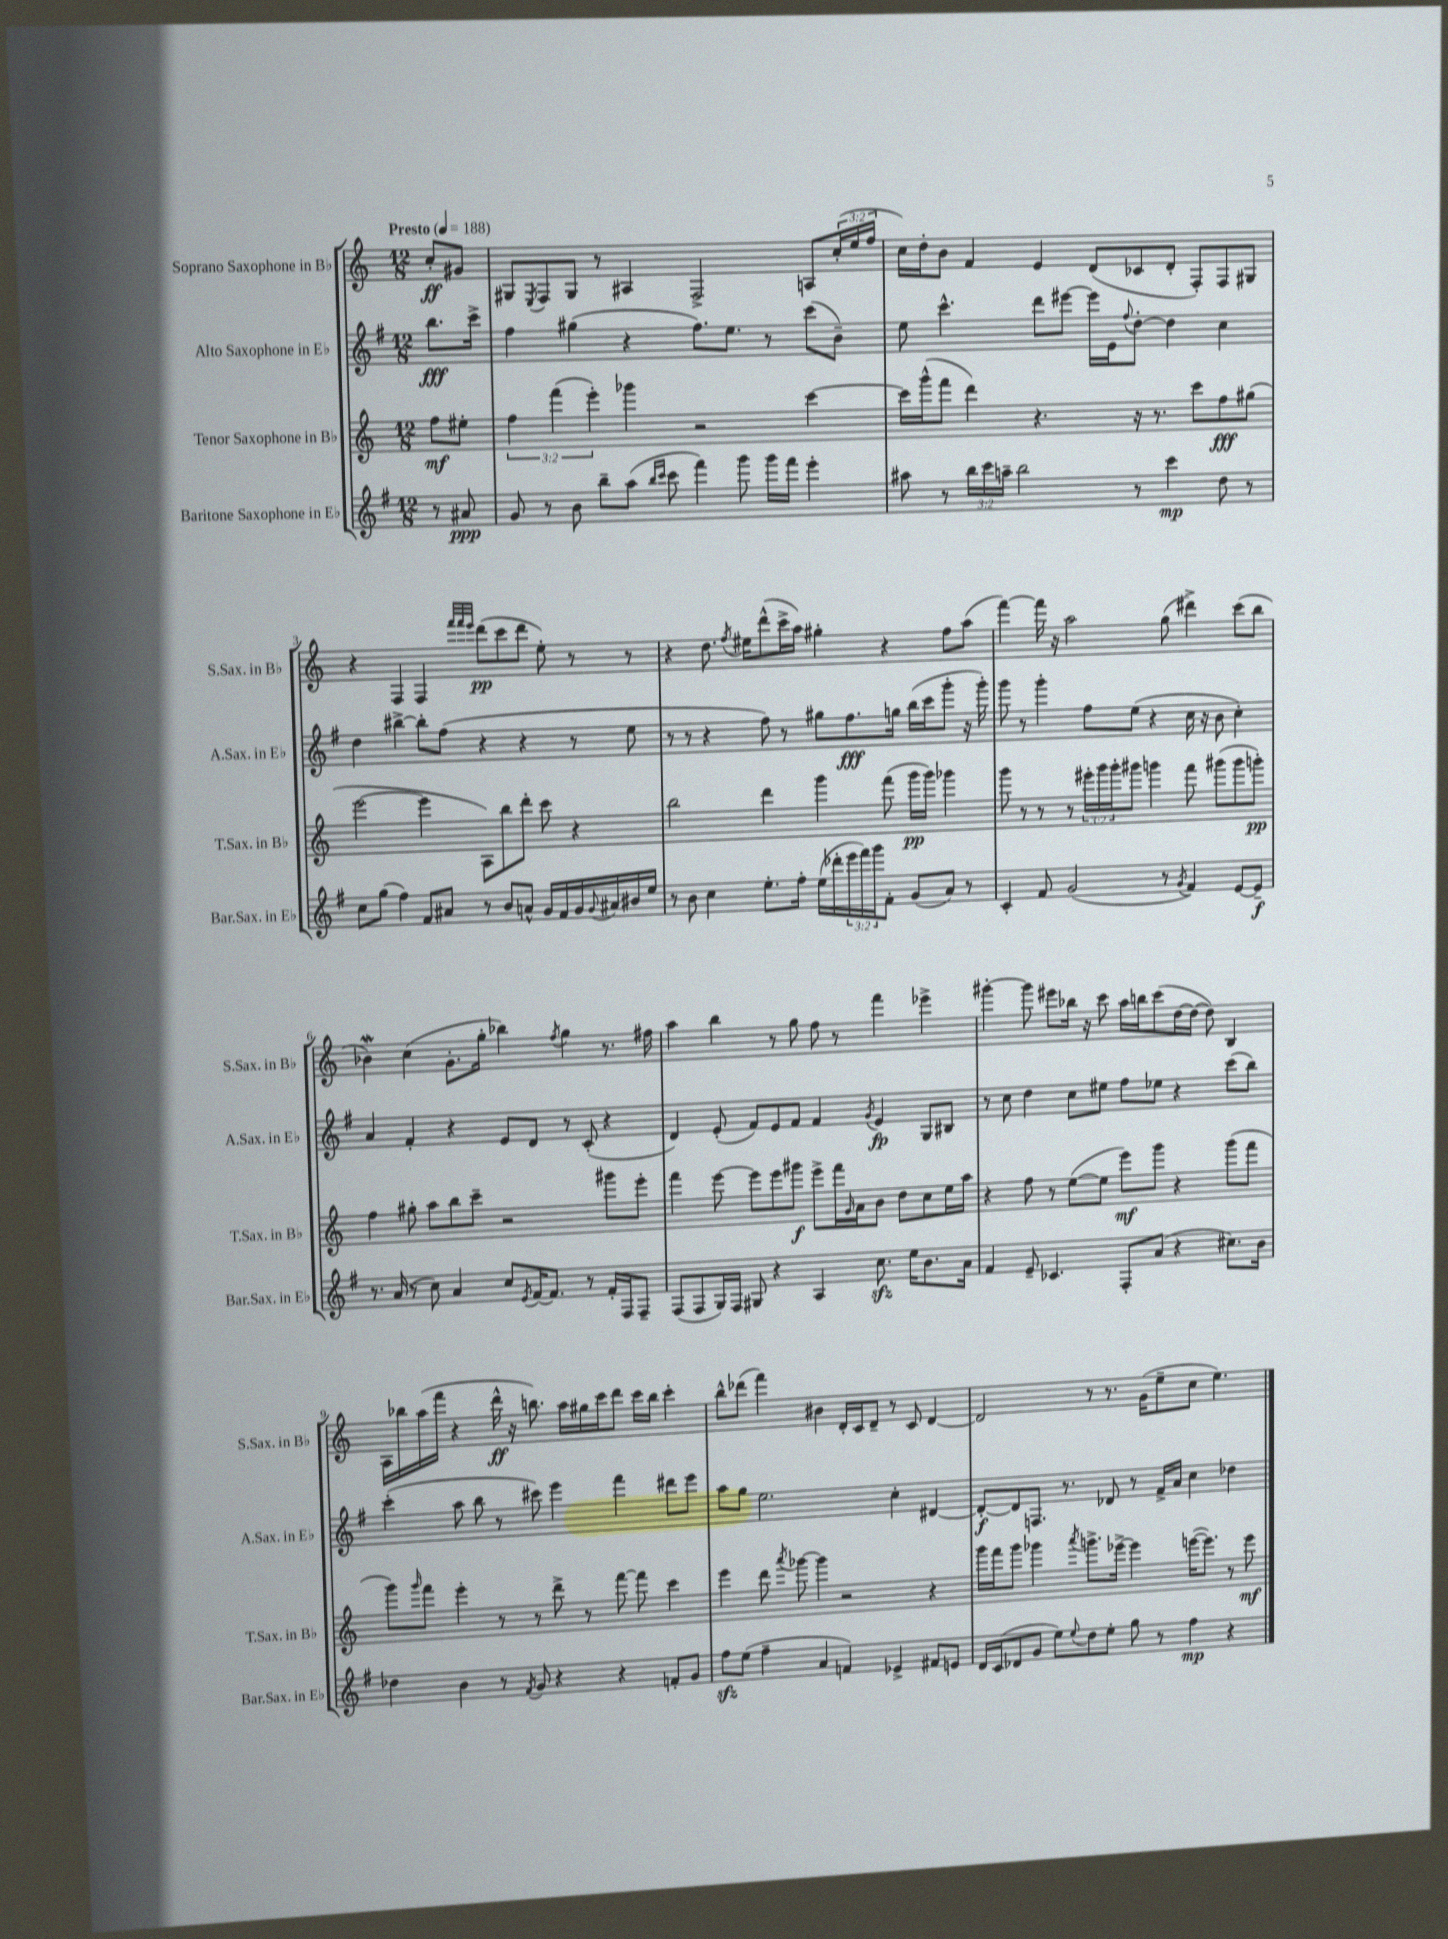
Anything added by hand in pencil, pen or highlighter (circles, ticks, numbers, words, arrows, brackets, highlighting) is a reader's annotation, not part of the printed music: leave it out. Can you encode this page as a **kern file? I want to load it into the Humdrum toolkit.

**kern	**dynam	**kern	**dynam	**kern	**dynam	**kern	**dynam
*part4	*part4	*part3	*part3	*part2	*part2	*part1	*part1
*staff4	*staff4	*staff3	*staff3	*staff2	*staff2	*staff1	*staff1
*I"Baritone Saxophone in E♭	*	*I"Tenor Saxophone in B♭	*	*I"Alto Saxophone in E♭	*	*I"Soprano Saxophone in B♭	*
*I'Bar.Sax. in E♭	*	*I'T.Sax. in B♭	*	*I'A.Sax. in E♭	*	*I'S.Sax. in B♭	*
*clefG2	*	*clefG2	*	*clefG2	*	*clefG2	*
*k[f#]	*	*k[]	*	*k[f#]	*	*k[]	*
*M12/8	*	*M12/8	*	*M12/8	*	*M12/8	*
*MM188	*	*MM188	*	*MM188	*	*MM188	*
=	=	=	=	=	=	=	=
!	!	!	!	!	!	!LO:TX:a:B:t=Presto	!
8r	.	8ff\L	mf	8.bb\L	fff	8cc'/L	ff
8a#X/	ppp	8ee#X'\J	.	.	.	8g#X/J	.
.	.	.	.	16ccc^\Jk	.	.	.
=1	=1	=1	=1	=1	=1	=1	=1
8g/	.	6ff\	.	4ff#\	.	8G#X/L	.
.	.	.	.	.	.	8qE/	.
8r	.	.	.	.	.	8F/	.
.	.	(6fff\	.	.	.	.	.
8b\	.	.	.	(4gg#X\	.	8G#/J	.
.	.	6eee'\)	.	.	.	.	.
8bb~\L	.	.	.	.	.	8r	.
(8aa\J	.	4ggg-X\	.	4r	.	4A#X/	.
16qqbb/LL	.	.	.	.	.	.	.
16qqccc/JJ	.	.	.	.	.	.	.
8ccc\	.	.	.	.	.	.	.
4fff#\)	.	2r	.	8.ff#\L)	.	2F^/	.
.	.	.	.	8.ee\J	.	.	.
8ggg\	.	.	.	.	.	.	.
16ggg\LL	.	.	.	8r	.	.	.
16fff#\JJ	.	.	.	.	.	.	.
4eee'\	.	[4ccc\	.	(8ccc\L	.	8An/L	.
.	.	.	.	8b~\J)	.	(24cc'/L	.
.	.	.	.	.	.	24ee/	.
.	.	.	.	.	.	24ff/JJ	.
=2	=2	=2	=2	=2	=2	=2	=2
8aa#X\	.	16ccc\LL]	.	8ee\	.	16cc\LL)	.
.	.	(16ggg^^\J	.	.	.	16dd'\J	.
8r	.	8fff\J	.	4.ccc^^\	.	8b\J	.
24bb\LL	.	4ddd\)	.	.	.	4f/	.
24ccc\	.	.	.	.	.	.	.
24aan~\JJ	.	.	.	.	.	.	.
2bb\	.	.	.	.	.	.	.
.	.	4.r	.	8ddd\L	.	4e/	.
.	.	.	.	[8eee#X\J	.	.	.
.	.	.	.	16eee#\LL]	.	(8d/L	.
.	.	.	.	16e\J	.	.	.
.	.	.	.	8qqff#/	.	.	.
8r	.	16r	.	[8dd'\J	.	8c-X/	.
.	.	8.r	.	.	.	.	.
4ccc\	mp	.	.	4dd\]	.	8d'/J	.
.	.	8ccc\L	.	.	.	8F'/L)	.
8dd\	.	8ff\	fff	4cc\	.	8F/	.
8r	.	(8gg#X\J	.	.	.	8G#X/J	.
!!LO:LB:g=z
=3	=3	=3	=3	=3	=3	=3	=3
8cc\L	.	[2eee\	.	4dd\	.	4r	.
(8gg\J	.	.	.	.	.	.	.
4ff#\)	.	.	.	[4bb#X^\	.	4F/	.
8f#/L	.	4eee\]	.	8bb#'\L]	.	4F/	.
8a#X/J	.	.	.	(8ff#\J	.	.	.
.	.	.	.	.	.	32qqfff/LLL	.
.	.	.	.	.	.	32qqfff/	.
.	.	.	.	.	.	32qqeee/JJJ	.
8r	.	8A\L)	.	4r	.	(8ddd\L	pp
8b/L	.	8bb\	.	.	.	8ccc\	.
8an^^/J	.	8ddd'\J	.	4r	.	8ddd\J	.
16g/LL	.	8ccc\	.	.	.	8ee'\)	.
16f#/	.	.	.	.	.	.	.
16g/	.	4r	.	8r	.	8r	.
8qqg/	.	.	.	.	.	.	.
16a#X/	.	.	.	.	.	.	.
16b#X/	.	.	.	8ee\	.	8r	.
16ee/JJ	.	.	.	.	.	.	.
=4	=4	=4	=4	=4	=4	=4	=4
8r	.	2bb\	.	8r	.	4r	.
8b\	.	.	.	8r	.	.	.
4cc\	.	.	.	4r	.	8.dd\	.
.	.	.	.	.	.	8qff/	.
.	.	.	.	.	.	16ee#X\KL	.
8.ee'\L	.	4ddd\	.	8ff#\)	.	(8ddd^^\	.
.	.	.	.	8r	.	16ccc^\L	.
16ff#'\Jk	.	.	.	.	.	16aa\JJ)	.
(16ee\LL	.	4ggg\	.	8gg#X\L	.	4gg#X'\	.
16ddd-X'\	.	.	.	.	.	.	.
24eee\	.	.	.	8.ff#\	fff	.	.
24fff#\)	.	.	.	.	.	.	.
24ggg\J	.	.	.	.	.	.	.
8f#'\J	.	(8fff\	.	.	.	4r	.
.	.	.	.	16ggn\Jk	.	.	.
(8g/L	.	16ggg\LL	pp	(16bb\LL	.	.	.
.	.	16ggg\JJ)	.	16ccc\J	.	.	.
8a/J)	.	4ggg-X\	.	8ggg'\J	.	8ff\L	.
8r	.	.	.	16r	.	(8aa\J	.
.	.	.	.	16ggg'\)	.	.	.
=5	=5	=5	=5	=5	=5	=5	=5
4c'/	.	8ggg\	.	8ggg\	.	[4fff\)	.
.	.	8r	.	8r	.	.	.
8f#/	.	8r	.	4ggg'\	.	16fff\]	.
.	.	.	.	.	.	16r	.
(2g/	.	8r	.	.	.	2aa\	.
.	.	24eee#X'\LL	.	8ff#\L	.	.	.
.	.	24ggg\	.	.	.	.	.
.	.	24ggg'\J	.	.	.	.	.
.	.	8ggg#X\J	.	(8ee\J	.	.	.
.	.	4gggn\	.	4r	.	.	.
8r	.	.	.	.	.	(8gg\	.
8qg/	.	.	.	.	.	.	.
4f#/)	.	8fff\	.	16cc\	.	4ddd#X^\)	.
.	.	.	.	16r	.	.	.
.	.	(8ggg#X\L	.	8b\	.	.	.
[8e/L	.	8ggg#\	.	4cc'\)	.	(8ccc\L	.
8e~/J]	f	8gggn'\J)	pp	.	.	8bb\J	.
!!LO:LB:g=z
=6	=6	=6	=6	=6	=6	=6	=6
8.r	.	4ff\	.	4a/	.	4b-Xw\)	.
(16a/	.	.	.	.	.	.	.
8r	.	8gg#X'\	.	4f#'/	.	(4cc\	.
8cc\)	.	8aa\L	.	.	.	.	.
4a/	.	8bb\	.	4r	.	8.g'\L	.
.	.	8ccc~\J	.	.	.	.	.
.	.	.	.	.	.	16gg'\Jk	.
8cc/L	.	2r	.	8e/L	.	4bb-X\)	.
8qe/	.	.	.	.	.	.	.
[16f#/K	.	.	.	8d/J	.	.	.
8.f#/J]	.	.	.	.	.	.	.
.	.	.	.	.	.	8qff/	.
.	.	.	.	8r	.	4gg\	.
8r	.	.	.	(8c'/	.	.	.
16f#'/LL	.	8ggg#X\L	.	4r	.	8.r	.
16F#/J	.	.	.	.	.	.	.
8F#~/J	.	8eee'\J	.	.	.	.	.
.	.	.	.	.	.	16ff#X\	.
=7	=7	=7	=7	=7	=7	=7	=7
(8F#/L	.	4fff\	.	4d/)	.	4aa\	.
8F#/	.	.	.	.	.	.	.
16G/L)	.	[8eee\	.	(8e'/	.	4bb\	.
16F#/JJ	.	.	.	.	.	.	.
8G#X/	.	8eee\L]	.	8f#/L)	.	.	.
4r	.	8eee\	.	8e/	.	8r	.
.	.	8ggg#X\J	f	8f#/J	.	8gg\	.
4A/	.	8eee^\L	.	4f#/	.	8ff\	.
.	.	16fff\L	.	.	.	8r	.
.	.	16qqg/	.	.	.	.	.
.	.	16a\J	.	.	.	.	.
.	.	.	.	8qg/	.	.	.
8.cczz\	.	8b\J	.	4e/	fp	4fff\	.
.	.	8dd\L	.	.	.	.	.
16ee\KL	.	.	.	.	.	.	.
8.b\	.	8cc\	.	8G/L	.	4eee-X^\	.
.	.	16ee\L	.	8B#X/J	.	.	.
16a\Jk	.	16aa\JJ	.	.	.	.	.
=8	=8	=8	=8	=8	=8	=8	=8
4f#/	.	4r	.	8r	.	[4ggg#X'\	.
.	.	.	.	8cc\	.	.	.
8e~/	.	8ff\	.	4dd\	.	8ggg#\]	.
4.c-X/	.	8r	.	.	.	8eee#X\L	.
.	.	([8ee\L	.	8cc\L	.	16bb-X\Jk	.
.	.	.	.	.	.	16r	.
.	.	8ee\J]	.	8ee#X\J	.	8ccc\	.
8F#'/L	.	8eee\L)	mf	8ff#\L	.	16aa\LL	.
.	.	.	.	.	.	16bbn\J	.
(8a/J	.	8ggg\J	.	8ee-X\J	.	(8ccc\	.
4r	.	4r	.	4r	.	[16dd\L	.
.	.	.	.	.	.	16dd\JJ_	.
.	.	.	.	.	.	8dd\])	.
8.cc#X\L)	.	(8ggg\L	.	(8ccc\L	.	4B/	.
.	.	8fff\J	.	8bb\J)	.	.	.
16b\Jk	.	.	.	.	.	.	.
!!LO:LB:g=z
=9	=9	=9	=9	=9	=9	=9	=9
4dd-X\	.	8ggg\L)	.	(4ccc'\	.	16A\LL	.
.	.	.	.	.	.	16bb-X\	.
.	.	16qqggg/	.	.	.	.	.
.	.	8fff\J	.	.	.	(16aa\	.
.	.	.	.	.	.	16fff\JJ	.
4b\	.	4eee'\	.	8aa\	.	4r	.
.	.	.	.	8bb\	.	.	.
8r	.	8r	.	8r	.	16ddd^^\	ff
.	.	.	.	.	.	16r	.
8qf#/	.	.	.	.	.	.	.
8g/	.	8r	.	8ccc#X\)	.	8.bbn\)	.
4r	.	8ddd^\	.	4eee\	.	.	.
.	.	.	.	.	.	16aa\LL	.
.	.	8r	.	.	.	16gg#X\	.
.	.	.	.	.	.	16ccc\J	.
4r	.	[8fff\	.	4fff#\	.	8ddd\J	.
.	.	8fff\]	.	.	.	16ccc\LL	.
.	.	.	.	.	.	16bb\JJ	.
8fn'/L	.	4ccc\	.	8ddd#X\L	.	4ccc'\	.
8g/J	.	.	.	8eee\J	.	.	.
=10	=10	=10	=10	=10	=10	=10	=10
8ff#zz\L	.	4eee\	.	8aa\L	.	8bb^^\L	.
(8ee\J	.	.	.	8gg\J	.	(8ddd-X\J	.
4ff#~\	.	8ddd\	.	2.ee\	.	4fff\)	.
.	.	8qaaa/	.	.	.	.	.
.	.	[8ggg-X\	.	.	.	.	.
4a/	.	4ggg-\]	.	.	.	4b#X\	.
4fn/)	.	2r	.	.	.	16d'/LL	.
.	.	.	.	.	.	16c/J	.
.	.	.	.	.	.	8d~/J	.
4e-X^/	.	.	.	4cc'\	.	8r	.
.	.	.	.	.	.	8c/	.
8f#X/L	.	4r	.	[4d#X/	.	[4d/	.
8en/J	.	.	.	.	.	.	.
=11	=11	=11	=11	=11	=11	=11	=11
16d/LL	.	16ggg\LL	.	8d#'/L_	f	2d/]	.
(16c/J	.	16fff\J	.	.	.	.	.
8d-X/	.	8ggg\J	.	8d#/]	.	.	.
8g/J	.	4ggg-X\	.	8.Fn/J	.	.	.
8ee\L)	.	.	.	.	.	.	.
.	.	.	.	8.r	.	.	.
8qqee/	.	8qaaa/	.	.	.	.	.
8dd\	.	8.gggn^\L	.	.	.	8r	.
8ee'\J	.	.	.	8d-X/	.	8.r	.
.	.	[16eee-X^\Jk	.	.	.	.	.
8gg\	.	4eee-\]	.	8r	.	.	.
.	.	.	.	.	.	(16g\KL	.
8r	.	.	.	16f#^/LL	.	8ee~\	.
.	.	.	.	16a/JJ	.	.	.
4ff#\	mp	([16eeen\KL	.	4cc\	.	8cc\J	.
.	.	8.eee\J])	.	.	.	.	.
.	.	.	.	.	.	4.ee\)	.
4r	.	8r	.	4dd-X\	.	.	.
.	.	8eee\	mf	.	.	.	.
==	==	==	==	==	==	==	==
*-	*-	*-	*-	*-	*-	*-	*-
